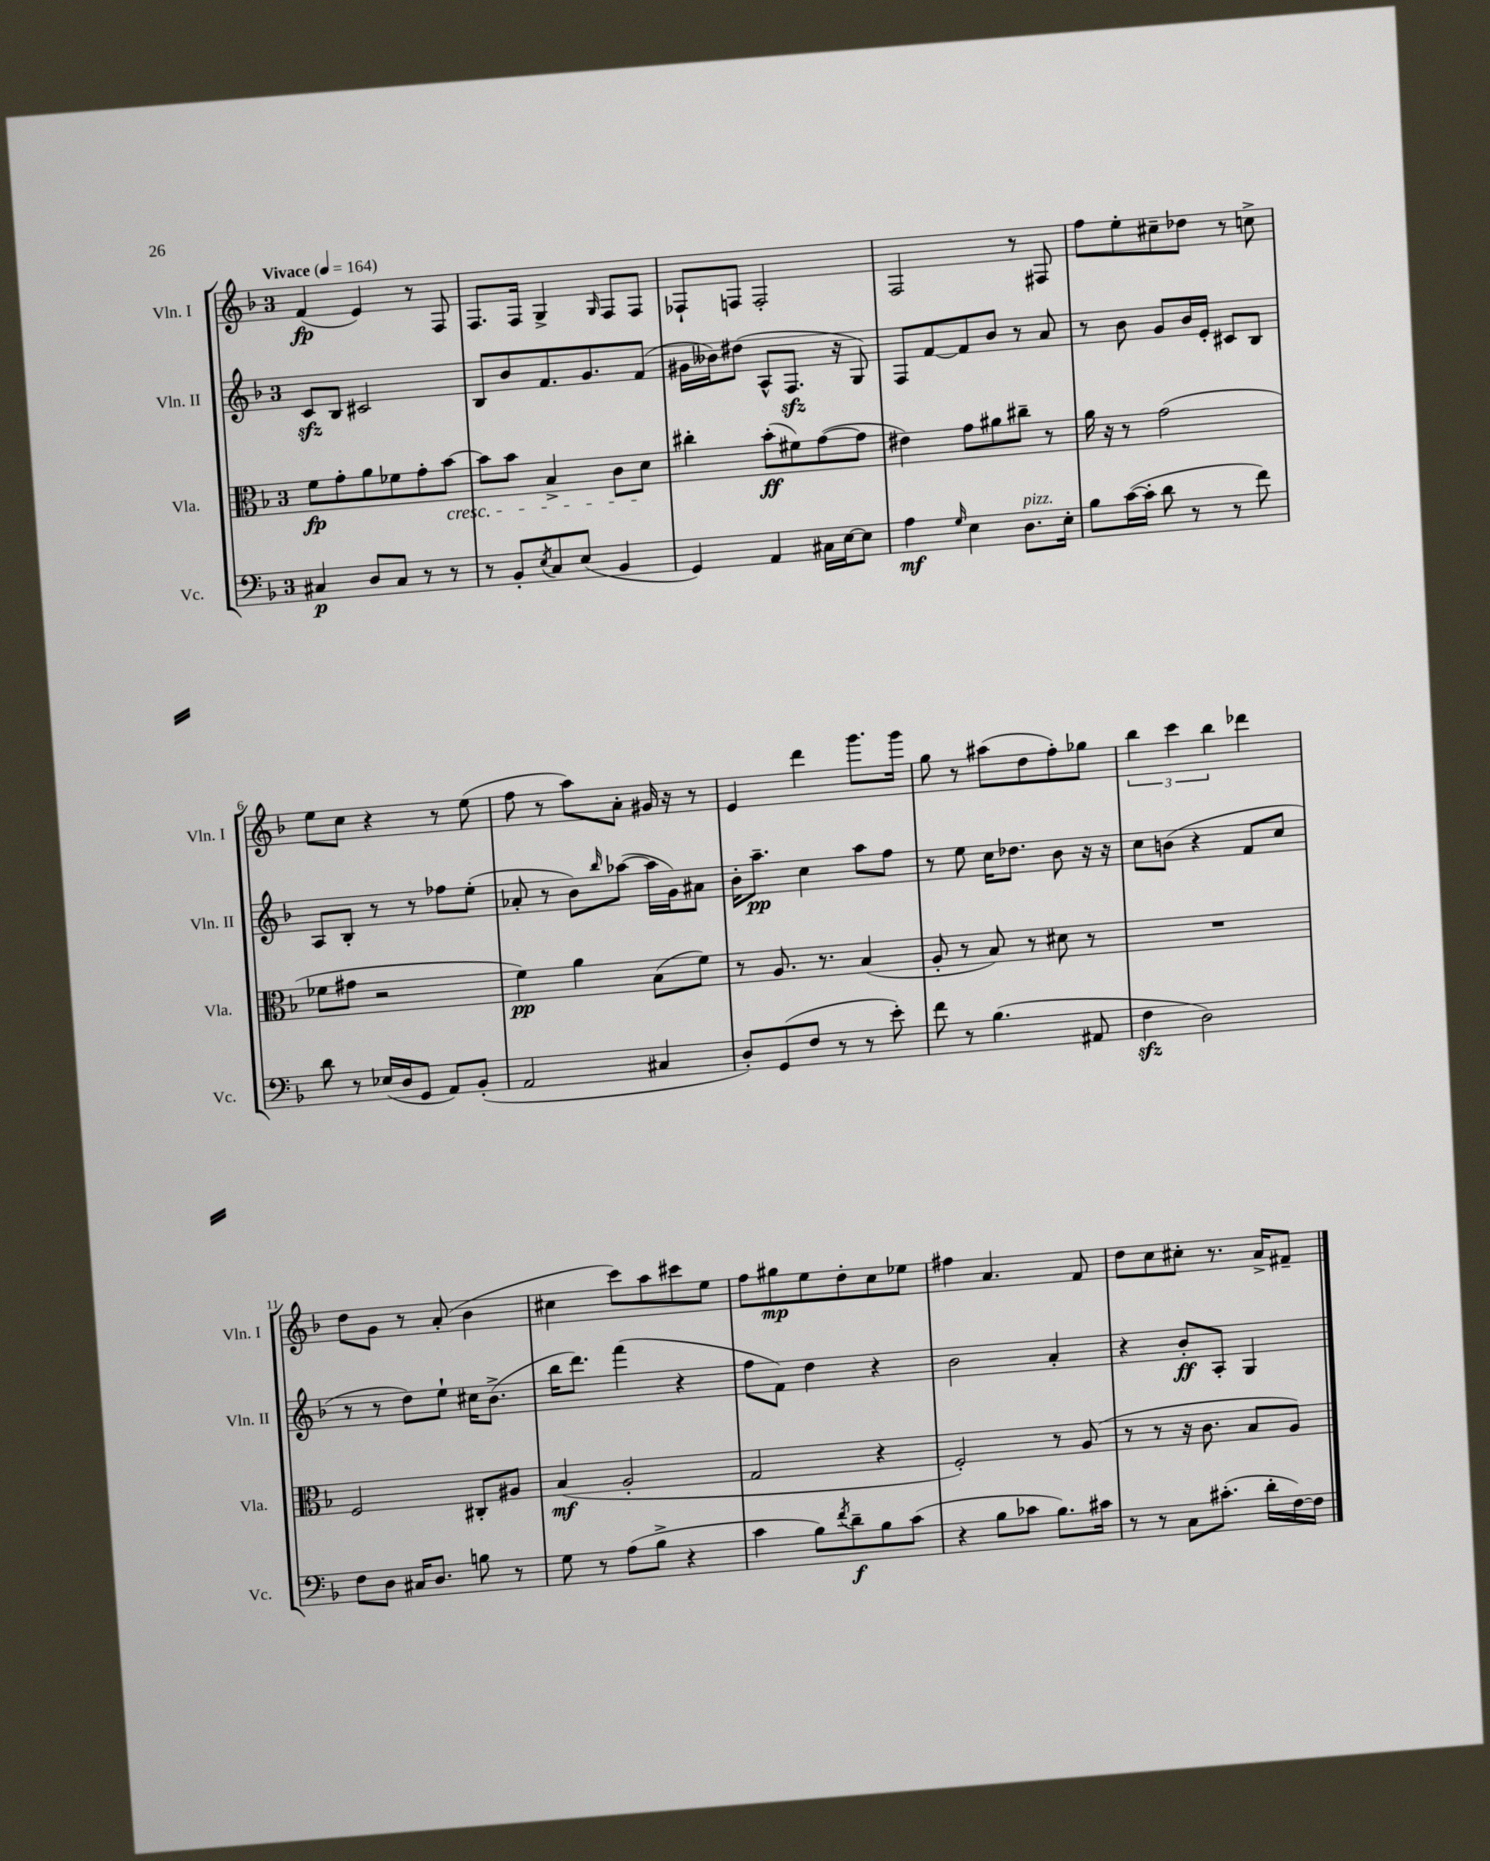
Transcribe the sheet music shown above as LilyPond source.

<<
\new StaffGroup <<
\new Staff = "s0" \with { instrumentName = "Vln. I" shortInstrumentName = "Vln. I" } {
    \clef treble \key f \major \once \override Staff.TimeSignature.style = #'single-digit \time 3/4 \tempo "Vivace" 4 = 164
    f'4\fp( e'4) r8 f8 |
    f8. f16 g4-> \grace { g16 } f8 f8 |
    fes8-! f8 f2-. |
    f2 r8 fis8 |
    f''8 e''8-. cis''8-- des''8 r8 c''8-> |
    e''8 c''8 r4 r8 e''8( |
    f''8 r8 a''8) a'8-. gis'16 r16 r8 |
    e'4 d'''4 g'''8. g'''16 |
    g''8 r8 ais''8( d''8 f''8-.) ges''8 |
    \tuplet 3/2 { bes''4 c'''4 bes''4 } des'''4 |
    d''8 g'8 r8 a'8-.( bes'4 |
    cis''4 c'''8) a''8 cis'''8 e''8 |
    f''8 gis''8\mp e''8 d''8-. c''8 ees''8 |
    fis''4 a'4. f'8 |
    d''8 c''8 cis''8-. r8. a'16-> fis'8-- \bar "|." |
}
\new Staff = "s1" \with { instrumentName = "Vln. II" shortInstrumentName = "Vln. II" } {
    \clef treble \key f \major \once \override Staff.TimeSignature.style = #'single-digit \time 3/4
    c'8\sfz bes8 cis'2 |
    bes8 bes'8 f'8. g'8. f'8( |
    gis'16 beses'16) dis''8( a8-^ f8.\sfz r16 g8) |
    f8 f'8~ f'8 bes'8 r8 a'8 |
    r8 bes'8 g'8 bes'16 e'16-. cis'8 bes8 |
    a8 bes8-. r8 r8 fes''8 e''8-.( |
    aes'8-. r8 bes'8) \grace { bes''16 } aes''8~( aes''16 g'16) ais'8 |
    bes'16-. a''8.--\pp c''4 a''8 f''8 |
    r8 e''8 c''16 des''8. bes'8 r16 r16 |
    c''8 b'8( r4 f'8 c''8 |
    r8 r8 d''8) e''8-! cis''16 bes'8.->( |
    bes''16 d'''8.) f'''4( r4 |
    f''8 f'8) d''4 r4 |
    bes'2 a'4-. |
    r4 bes'8-.\ff a8-. g4 \bar "|." |
}
\new Staff = "s2" \with { instrumentName = "Vla." shortInstrumentName = "Vla." } {
    \clef alto \key f \major \once \override Staff.TimeSignature.style = #'single-digit \time 3/4
    f'8\fp g'8-. a'8 fes'8 g'8-. bes'8~\cresc |
    bes'8 bes'8 bes4-> c'8 d'8\! |
    cis''4-. bes'8-.\ff( fis'8) g'8~( g'8 |
    eis'4) g'8 ais'8 cis''8-- r8 |
    a'16 r16 r8 g'2( |
    fes'8 gis'8 r2 |
    f'4\pp) a'4 bes8( f'8) |
    r8 a8. r8. bes4( |
    a8-. r8 bes8) r8 dis'8 r8 |
    R2. |
    f2 cis8-. ais8 |
    bes4\mf( a2-. |
    g2 r4 |
    f2-.) r8 a8( |
    r8 r8 r16 c'8. bes8 a8) \bar "|." |
}
\new Staff = "s3" \with { instrumentName = "Vc." shortInstrumentName = "Vc." } {
    \clef bass \key f \major \once \override Staff.TimeSignature.style = #'single-digit \time 3/4
    cis4\p d8 cis8 r8 r8 |
    r8 bes,8-. \acciaccatura { e8 } c8 e8( bes,4 |
    g,4) a,4 cis16 e16~ e8 |
    a4\mf \grace { g16 } e4 d8.^\markup { \italic "pizz." } e16-. |
    bes8 c'16~( c'16-. d'8 r8 r8 f'8) |
    d'8 r8 ees16( d16 g,8 a,8) bes,8-.( |
    a,2 cis4 |
    d8-.) g,8( f8 r8 r8 e'8-.) |
    f'8 r8 bes4.( ais,8 |
    f4\sfz d2) |
    f8 d8 cis16 d8. b8 r8 |
    g8 r8 a8( bes8-> r4 |
    c'4 bes8) \acciaccatura { f'8 } d'8--\f bes8 c'8( |
    r4 bes8 ces'8 bes8.) cis'16 |
    r8 r8 c8 cis'8.-.( d'16-. f16~) f16 \bar "|." |
}
>>
>>
